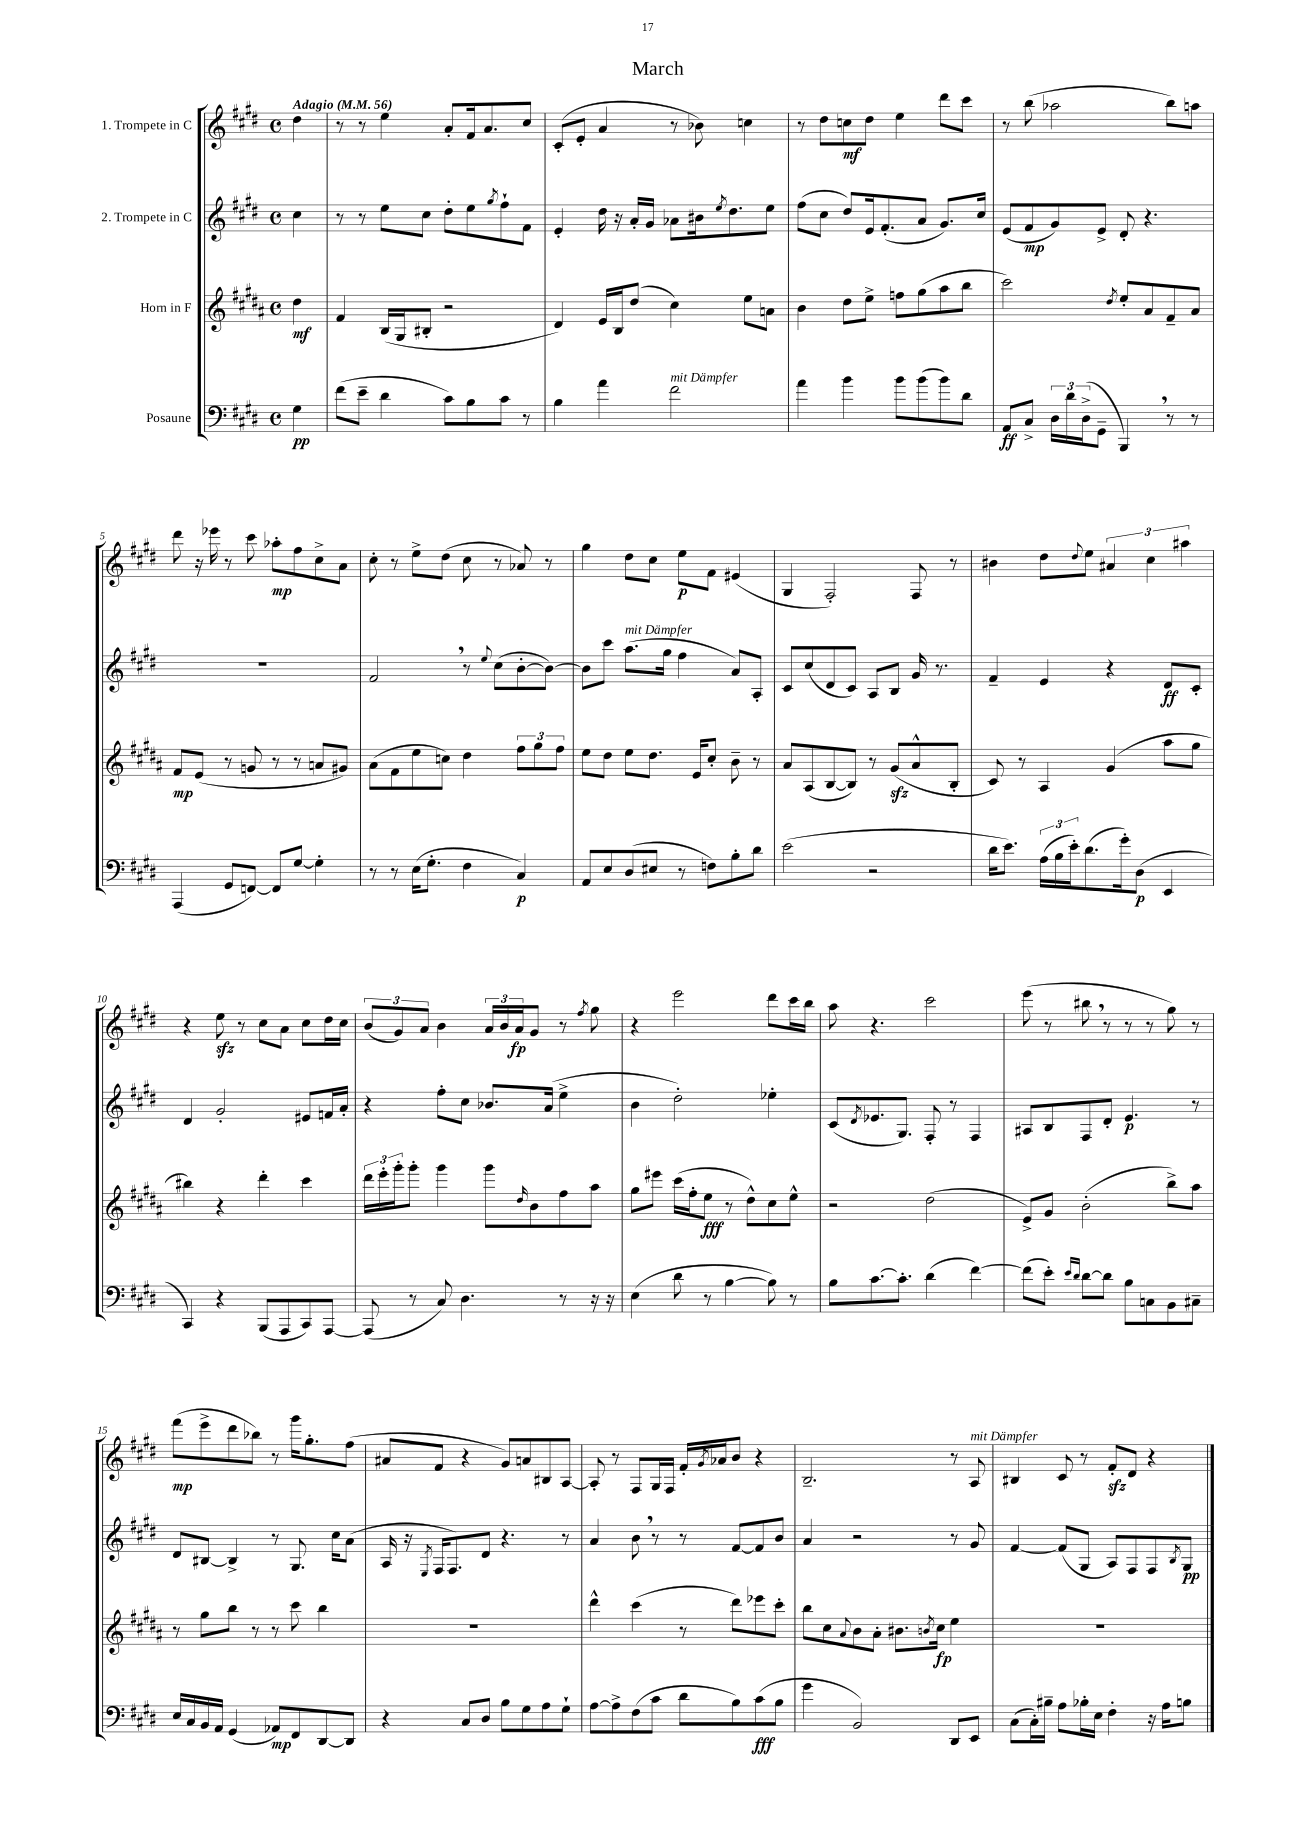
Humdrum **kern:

**kern	**kern	**kern	**kern
*staff4	*staff3	*staff2	*staff1
*clefF4	*clefG2	*clefG2	*clefG2
*k[f#c#g#d#]	*k[f#c#g#d#a#]	*k[f#c#g#d#]	*k[f#c#g#d#]
*M4/4	*M4/4	*M4/4	*M4/4
*met(c)	*met(c)	*met(c)	*met(c)
*MM56	*MM56	*MM56	*MM56
4G#	4dd#	4cc#	4dd#
=	=	=	=
(8f#	4f#	8r	8r
8e~	.	8r	8r
4d#	(16B	8ee	4ee
.	16G#	.	.
.	8B#'	8cc#	.
8c#)	2r	8dd#'	8a'
8B	.	8ee	16f#
.	.	.	8.a
.	.	8qgg#	.
8c#	.	8ff#`	.
8r	.	8f#	8cc#
=	=	=	=
4B	4d#)	4e'	(8c#'
.	.	.	8e'
4a	16e	16dd#	4a
.	16B	16r	.
.	(8dd#	16a'	.
.	.	16g#	.
2f#	4cc#)	8a-	8r
.	.	16b#	8b-)
.	.	8qee	.
.	.	8.dd#	.
.	8ee	.	4cc
.	8a	8ee	.
=	=	=	=
4a	4b	(8ff#	8r
.	.	8cc#	8dd#
4b	8dd#	8dd#)	8cc
.	8ee^	16e	8dd#
.	.	(8.f#'	.
8b	8ff	.	4ee
(8b	(8gg#	8a	.
8b)	8aa#	8.g#)	8ddd#
8d#	8bb	.	8ccc#
.	.	16cc#	.
=	=	=	=
8AA	2ccc#)	(8e	8r
8C#^	.	8f#	(8bb
24D#	.	8g#)	2aa-
24d#	.	.	.
(24D#^	.	.	.
8GG#~	.	8e^	.
.	8qdd#	.	.
4BBB)	8ee'	8d#'	.
.	8a#	4.r	.
8r	8f#~	.	8bb)
8r	8a#	.	8aa
=	=	=	=
(4AAA	8f#	1r	8ddd#
.	(8e	.	16r
.	.	.	16eee-
8GG#	8r	.	8r
[8FF)	8g	.	8ccc#
8FF]	8r	.	8aa-'
[8G#	8r	.	8ff#
4G#']	8a	.	8cc#^
.	8g#)	.	8a
=	=	=	=
8r	(8a#	2f#	8cc#'
8r	8f#	.	8r
(16E	8ee	.	8ee^
8.G#'	.	.	.
.	8cc)	.	(8dd#
4F#	4dd#	8r	8cc#
.	.	8qqee	.
.	.	(8cc#	8r
4C#)	12ff#	[8b'	8a-)
.	12gg#	.	.
.	.	8b_)	8r
.	12ff#	.	.
=	=	=	=
8AA	8ee	8b]	4gg#
8E	8dd#	8ccc#	.
(8D#	8ee	(8.aa	8dd#
8E#	8.dd#	.	8cc#
.	.	16gg#	.
8r	.	4ff#	8ee
.	16e	.	.
8F)	8cc#'	.	8f#
8B'	8b~	8a)	(4e#
8d#	8r	8A'	.
=	=	=	=
(2e	8a#	8c#	4G#
.	(8A#	(8cc#	.
.	[8B	8d#	2F#')
.	8B])	8c#)	.
2r	8r	8A	.
.	(8g#	8B	.
.	8a#^^	16g#	8F#
.	.	8.r	.
.	8B'	.	8r
=	=	=	=
16d#	8c#)	4f#~	4b#
8.e)	.	.	.
.	8r	.	.
(24A	4A#	4e	8dd#
24B	.	.	.
24e')	.	.	.
.	.	.	8qqdd#
(8.d#	.	.	8ee
.	(4g#	4r	6a#
16g#')	.	.	.
(8D#	.	.	.
.	.	.	6cc#
4EE	8aa#	8d#	.
.	.	.	6aa#
.	8gg#	8c#'	.
=	=	=	=
4CC#)	4bb#)	4d#	4r
4r	4r	2g#'	8ee
.	.	.	8r
(8BBB	4ddd#'	.	8cc#
8AAA	.	.	8a
8CC#)	4ccc#	8e#	8cc#
[8AAA	.	16f	16dd#
.	.	16a'	16cc#
=	=	=	=
(8AAA]	24ddd#	4r	(12b
.	24eee'	.	.
.	24ggg#'	.	12g#)
8r	8ggg#'	.	.
.	.	.	12a
8C#)	4ggg#	8ff#'	4b
4.D#	.	8cc#	.
.	8ggg#	8.b-	24a
.	.	.	24b
.	.	.	24a
.	16qqdd#	.	.
.	8b	.	8g#
.	.	(16a	.
8r	8ff#	4ee^	8r
.	.	.	8qff#
16r	8aa#	.	8gg#
16r	.	.	.
=	=	=	=
(4E	8gg#	4b	4r
.	8eee#	.	.
8d#	(16ccc#	2dd#')	2eee
.	16ff#'	.	.
8r	8ee	.	.
[4B	8r	.	.
.	8dd#^^)	.	.
8B])	8cc#	4ee-'	8ddd#
8r	8ee^^	.	16ccc#
.	.	.	16bb
=	=	=	=
8B	2r	(8c#	8aa
.	.	8qd#	.
[8.c#	.	8.e-	4.r
8.c#']	.	8.G#)	.
(4d#	(2dd#	8F#'	2ccc#
.	.	8r	.
[4f#)	.	4F#	.
=	=	=	=
(8f#]	8e^)	8A#	(8eee
8e')	8g#	8B	8r
16qqe	.	.	.
16qqd#	.	.	.
[8d#	(2b'	8F#	8bb#
8d#]	.	8d#'	8r
8B	.	4.e	8r
8C	.	.	8r
8BB	8bb^)	.	8gg#)
8C#~	8aa#	8r	8r
=	=	=	=
16E	8r	8d#	(8fff#
16C#	.	.	.
16BB	8gg#	[8B#	8eee^
16AA	.	.	.
(4GG#	8bb	4B#^]	8ddd#
.	8r	.	8bb-)
8AA-)	8r	8r	8r
8FF#	8ccc#	8.G#	16ggg#
.	.	.	8.gg#'
[8DD#	4bb	.	.
.	.	16cc#	.
8DD#]	.	(8a	(8ff#
=	=	=	=
4r	1r	16A	8a#
.	.	16r	.
.	.	8qE	.
.	.	16F#	8f#
.	.	8.F#)	.
8C#	.	.	4r
8D#	.	8d#	.
8B	.	4.r	8g#)
8G#	.	.	8a
8A	.	.	8B#
8G#`	.	8r	[8A
=	=	=	=
[8A	4ddd#^^	4a	8A']
8A^]	.	.	8r
(8F#	(4ccc#	8b	8F#
8c#	.	8r	16G#
.	.	.	16F#
8d#	8r	8r	16f#'
.	.	.	8qg#
.	.	.	16a-
8B)	8ddd#)	[8f#	8b
(8c#	8eee-	8f#]	4r
8B	8ccc#'	8b	.
=	=	=	=
4g#	8bb	4a	2.B~
.	8cc#	.	.
.	8qqa#	.	.
2BB)	8b	2r	.
.	8a#'	.	.
.	8.b#	.	.
.	8qb	.	.
.	16cc#	.	.
8DD#	4ee	8r	8r
8EE	.	8g#	8A
=	=	=	=
(8C#	1r	[4f#	4B#
16C#')	.	.	.
16B#~	.	.	.
8A	.	(8f#]	8c#
16B-'	.	8G#	8r
16E	.	.	.
4F#'	.	8A)	8f#'
.	.	8F#	8d#
16r	.	8F#	4r
16A	.	.	.
.	.	8qB	.
8B	.	8G#	.
==	==	==	==
*-	*-	*-	*-
